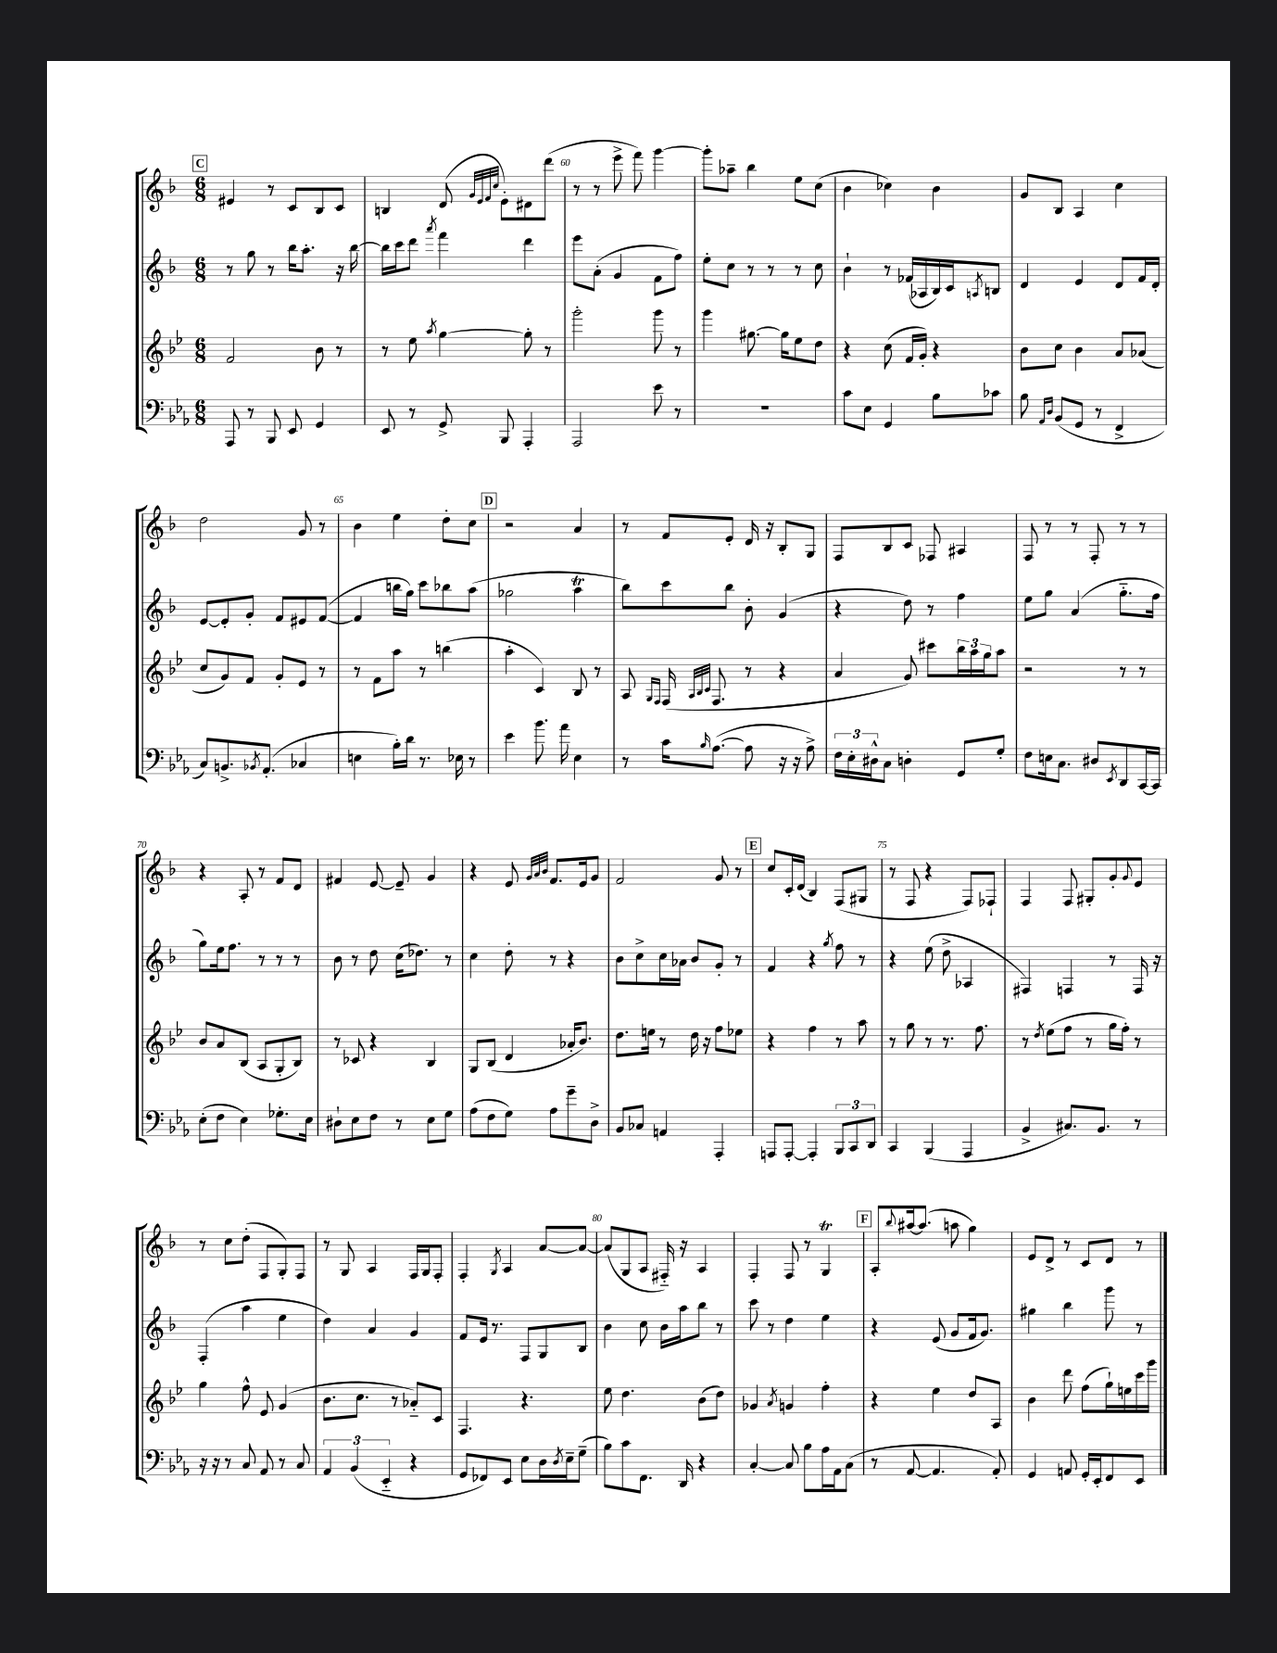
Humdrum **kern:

**kern	**kern	**kern	**kern
*staff4	*staff3	*staff2	*staff1
*clefF4	*clefG2	*clefG2	*clefG2
*k[b-e-a-]	*k[b-e-]	*k[b-]	*k[b-]
*M6/8	*M6/8	*M6/8	*M6/8
8AAA-	2f	8r	4e#
8r	.	8gg	.
8BBB-	.	8r	8r
8EE-	.	16bb-	8c
.	.	8.aa'	.
4GG	8b-	.	8B-
.	8r	16r	8c
.	.	[16bb-	.
=	=	=	=
8EE-	8r	16bb-]	4B
.	.	16ccc	.
8r	8ee-	8ddd	.
.	8qaa	8qaaa	.
8GG^	[4gg	4fff	(8d
.	.	.	32qqg
.	.	.	32qqe
.	.	.	32qqf
.	.	.	32qqcc
8BBB-	.	.	8e')
4AAA-'	8gg']	4ddd	8d#
.	8r	.	(8ddd
=	=	=	=
2AAA-	2ggg'	8eee	8r
.	.	(8a'	8r
.	.	4g	8eee^
.	.	.	8fff)
8e-	8ggg	8f	[4ggg
8r	8r	8ff)	.
=	=	=	=
2.r	4ggg	8ee'	8ggg']
.	.	8cc	8aa-~
.	[8.gg#	8r	4bb-
.	.	8r	.
.	16gg#]	.	.
.	8ee-	8r	8ee
.	8dd	8cc	(8cc
=	=	=	=
8c	4r	4b-`	4b-
8E-	.	.	.
4GG	(8cc	8r	4cc-)
.	16f	(16f-	.
.	16g')	16A-	.
8B-	4r	16B-)	4b-
.	.	16c	.
.	.	8qA	.
8c-	.	8B	.
=	=	=	=
8B-	8b-	4d	8g
16qqAA-	.	.	.
16qqD	.	.	.
(8BB-	8cc	.	8B-
8GG	4b-	4e	4A
8r	.	.	.
4FF^	8a	8d	4cc
.	(8a-	16f	.
.	.	16d'	.
=	=	=	=
8C)	8cc	[8e	2dd
8.BB^	8g)	8e']	.
.	8f	8g'	.
8qBB-	.	.	.
(8.AA-'	.	.	.
.	8g'	8f	.
4C-	8e-	8e#	8g
.	8r	([8f	8r
=	=	=	=
4E	8r	4f]	4b-
.	8f	.	.
16B-')	8aa	16bb	4ee
16d	.	16gg)	.
8.r	8r	8ccc	.
.	(4bb	8bb-	8dd'
16E-	.	.	.
8r	.	(8aa	8cc
=	=	=	=
4e-	4aa'	2gg-	2r
8.b-	4c)	.	.
16a-	.	.	.
4E-	8B-	4aa	4a
.	8r	.	.
=	=	=	=
8r	8A	8bb-)	8r
.	16qqG	.	.
.	16qqF	.	.
16c	(16F	8ccc	8f
.	32qqA	.	.
.	32qqB-	.	.
16qqB-	32qqc	.	.
([8.A-	8.F	.	.
.	.	8bb-	8e'
8A-]	8r	8b-'	16d
.	.	.	16r
16r	4r	(4g	8B-'
16r	.	.	.
8A-^)	.	.	8G
=	=	=	=
24F	4a	4r	8F
24E-'	.	.	.
24D#^^	.	.	.
8C	.	.	8B-
4D'	8g)	8dd)	8c
.	8ccc#	8r	8F-
8GG	24bb-	4ff	4A#
.	24aa	.	.
.	24gg	.	.
8G'	8aa	.	.
=	=	=	=
8F	2r	8ee	8F
16E	.	8gg	8r
8.C	.	.	.
.	.	(4a	8r
8D#	.	.	8F'
8qEE-	.	.	.
8DD	8r	8.gg'~	8r
[16CC	8r	.	8r
16CC]	.	16ff	.
=	=	=	=
(8E-'	8b-	8gg)	4r
8F	8a	16ee	.
.	.	8.ff	.
4E-)	(8B-	.	8A'
.	8A	8r	8r
8.G-'	8G'	8r	8f
.	8B-)	8r	8d
16E-	.	.	.
=	=	=	=
8D#`	8r	8b-	4f#
8E-	8c-	8r	.
8F	4r	8dd	[8e
8r	.	(16cc	8e~]
.	.	8.dd-)	.
8E-	4B-	.	4g
8G	.	8r	.
=	=	=	=
(8A-	8G	4cc	4r
8F	(8B-	.	.
8G)	4d	8dd'	8e
.	.	.	32qqg
.	.	.	32qqa
.	.	.	32qqb-
8A-	.	8r	8.f
8g~	16a-'	4r	.
.	8.b-)	.	16e
8D^	.	.	8g
=	=	=	=
8BB-	8.dd	8b-	2f
8C-	.	8cc^	.
.	16ee	.	.
4AA	8r	16cc	.
.	.	16a-	.
.	16dd	8b-	.
.	16r	.	.
4AAA-'	8ff	8g'	8g
.	8ee-	8r	8r
=	=	=	=
8AAA	4r	4f	8cc
[8AAA'	.	.	16c'
.	.	.	(16d
4AAA']	4ff	4r	4B-)
.	.	8qgg	.
12BBB-	8r	8ff	(8F
12CC	.	.	.
.	8aa	8r	8G#
12DD	.	.	.
=	=	=	=
4CC	8r	4r	8r
.	8gg	.	8F
(4BBB-	8r	(8ee	4r
.	8.r	8dd^	.
4AAA-	.	4A-	8F)
.	8.ff	.	.
.	.	.	8F-`
=	=	=	=
4BB-^	8r	4F#)	4F
.	8qdd	.	.
.	(8ee-	.	.
8.C#)	8ff	4F	8F
.	8r	.	8G#'
8.BB-	.	.	.
.	16gg	8r	8g'
.	16ff')	.	.
.	.	.	8qqg
8r	8r	16F	8e
.	.	16r	.
=	=	=	=
16r	4gg	(4F'	8r
16r	.	.	.
8r	.	.	8cc
8C	8ff^^	4aa	(8dd'
8AA-	8e-	.	8F
8r	(4g	4ee	8G')
8C	.	.	8F
=	=	=	=
6AA-	8.b-	4dd)	8r
.	.	.	8G
(6BB-	.	.	.
.	8.cc	.	.
.	.	4a	4A
6EE-'~	.	.	.
.	8r	.	.
4r	8a-'~)	4g	16F
.	.	.	16G
.	8c	.	8F'
=	=	=	=
8GG	4.F	8f	4F'
8FF-)	.	16e	.
.	.	8.r	.
.	.	.	8qG
8EE-	.	.	4A
8E-	4.r	8F	.
16D	.	8G	[8a
8qD	.	.	.
16E-~	.	.	.
(8G~	.	8B-	8a_
=	=	=	=
8B-)	8ee-	4b-	(8a]
8c	4.dd	.	8G
8.FF	.	8cc	8A
.	.	16b-	16F#'~)
16DD	.	16aa	16r
4r	(8b-	8bb-	4A
.	8dd)	8r	.
=	=	=	=
[4C'	4g-	8ccc	4F'
.	.	8r	.
.	8qa	.	.
8C]	4g	4dd	8F
8B-	.	.	8r
16A-	4ff'	4ee	4G
16AA-	.	.	.
(8C	.	.	.
=	=	=	=
8r	4r	4r	8A'
.	.	.	8qqbb-
[8AA-	.	.	[16aa#
.	.	.	(8.aa#]
4.AA-]	4ee-	(8e	.
.	.	8g	8aa
.	8dd	16f	4gg)
.	.	8.g)	.
8AA-')	8A	.	.
=	=	=	=
4GG	4b-	4gg#	8e
.	.	.	8d^
8AA	8ddd	4bb-	8r
16GG'	(8ff	.	8c
16EE-'	.	.	.
8FF	16gg`)	8ggg	8d
.	16ee	.	.
8EE-	16ccc	8r	8r
.	16ggg	.	.
==	==	==	==
*-	*-	*-	*-
